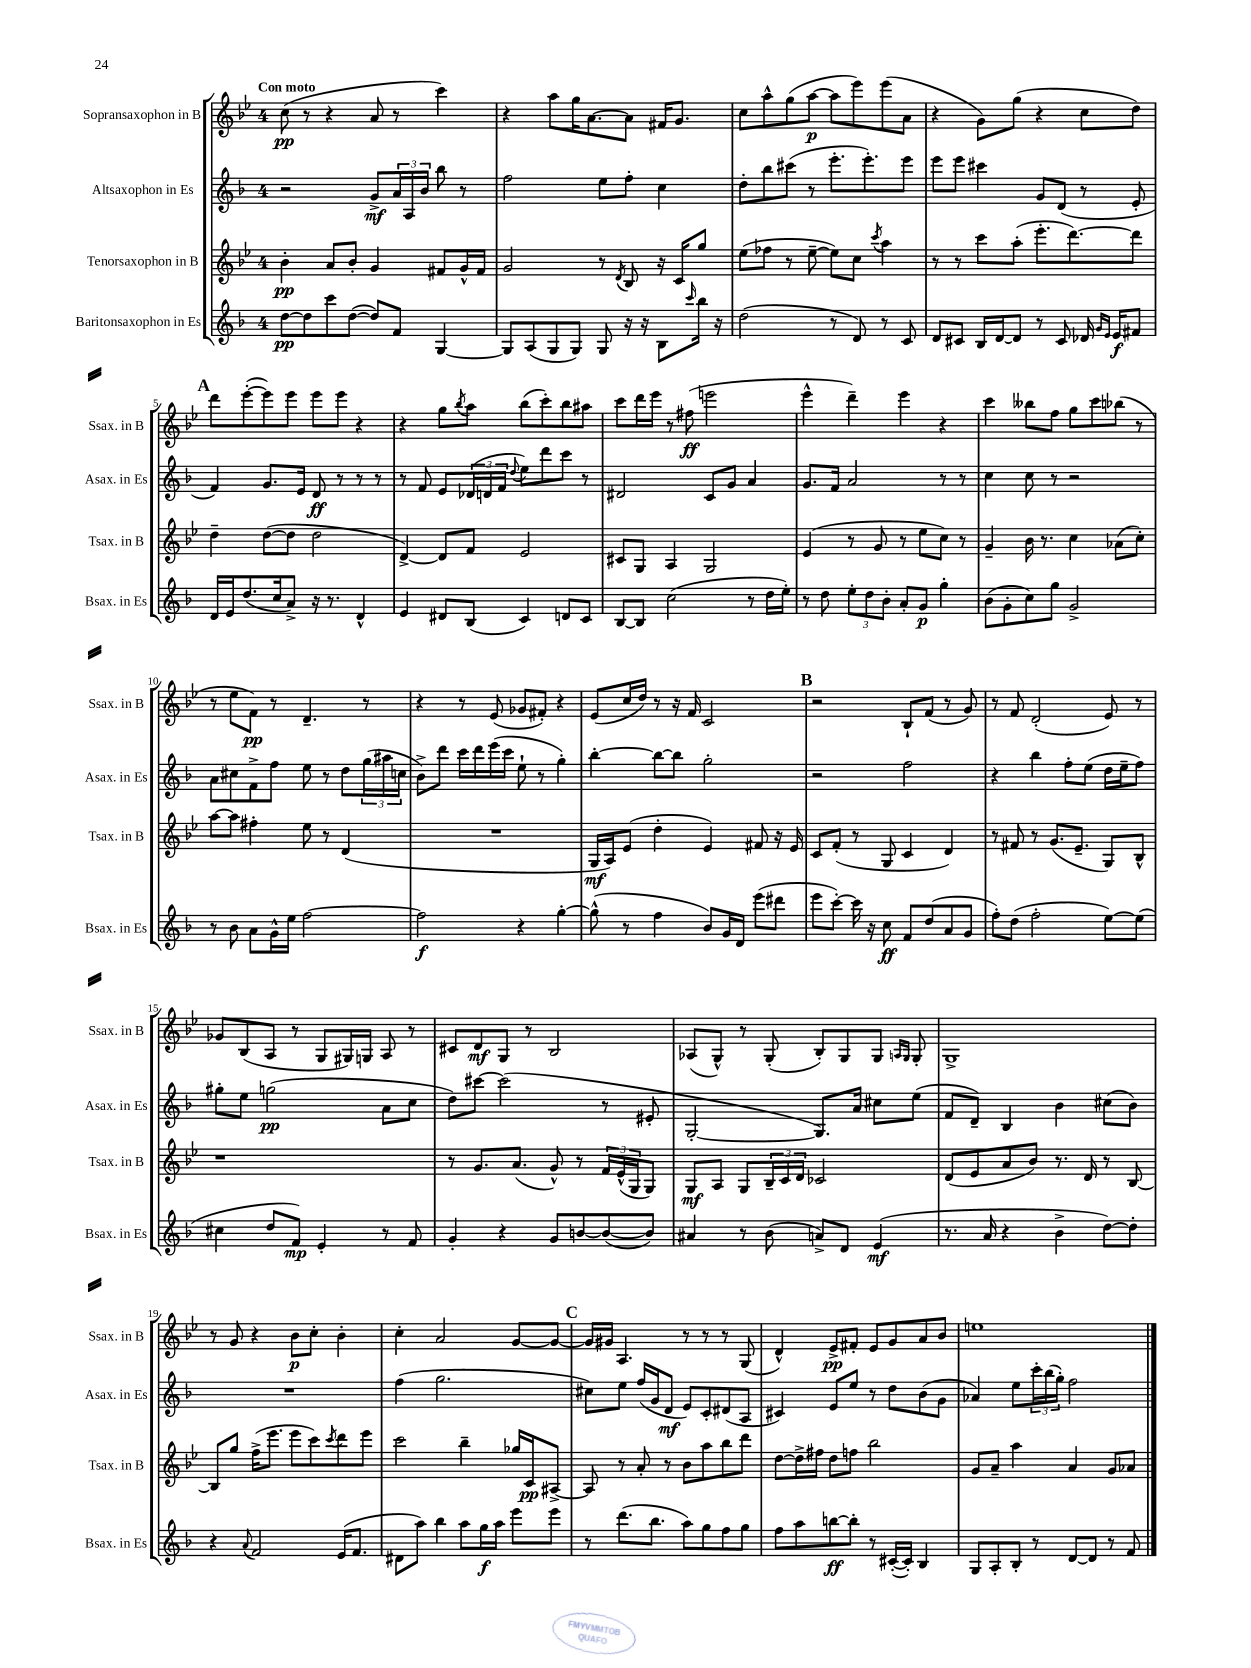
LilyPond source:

<<
\new StaffGroup <<
\new Staff = "s0" \with { instrumentName = "Sopransaxophon in B" shortInstrumentName = "Ssax. in B" } {
    \clef treble \key bes \major \once \override Staff.TimeSignature.style = #'single-digit \time 4/4 \tempo "Con moto"
    c''8\pp( r8 r4 a'8 r8 c'''4) |
    r4 a''8 g''16 a'8.~ a'8 fis'16 g'8. |
    c''8 a''8-^ g''8( a''8~\p a''8 ees'''8) ees'''8( a'8 |
    r4 g'8) g''8( r4 c''8 d''8) |
    \mark \markup { \bold "A" } d'''8 ees'''8~-.( ees'''8) ees'''8 ees'''8 ees'''8 r4 |
    r4 g''8 \acciaccatura { bes''8 } a''8 bes''8( c'''8-.) bes''8 ais''8 |
    c'''8 d'''16 ees'''16 r8 fis''8\ff( e'''2 |
    ees'''4-^ d'''4--) ees'''4 r4 |
    c'''4 beses''8 f''8 g''8 c'''8 bes''8( r8 |
    r8 ees''8 f'8\pp) r8 d'4.-- r8 |
    r4 r8 ees'8( ges'8 fis'8-.) r4 |
    ees'8( c''16 d''16) r8 r16 f'16 c'2 |
    \mark \markup { \bold "B" } r2 bes8-! f'8( r8 g'8) |
    r8 f'8 d'2-.( ees'8) r8 |
    ges'8 bes8( a8 r8 g8 gis16) g16 a8 r8 |
    cis'8 d'8\mf g8 r8 bes2 |
    aes8( g8-^) r8 g8-.( bes8-.) g8 g8 \grace { a16 g16 } g8-. |
    g1-> |
    r8 g'8 r4 bes'8\p c''8-. bes'4-. |
    c''4-. a'2 g'8~ g'8~ |
    \mark \markup { \bold "C" } g'16 gis'16 a4. r8 r8 r8 g8( |
    d'4-^) ees'8->\pp fis'8-. ees'8 g'8 a'8 bes'8 |
    e''1 \bar "|." |
}
\new Staff = "s1" \with { instrumentName = "Altsaxophon in Es" shortInstrumentName = "Asax. in Es" } {
    \clef treble \key f \major \once \override Staff.TimeSignature.style = #'single-digit \time 4/4
    r2 g'8->\mf \tuplet 3/2 { a'16 a16 bes'16 } bes''8 r8 |
    f''2 e''8 f''8-. c''4 |
    d''8-. bes''8 cis'''8( r8 e'''8.-. e'''8.-.) e'''8 |
    e'''8 e'''8 cis'''4 g'8 d'8( r8 e'8-. |
    \mark \markup { \bold "A" } f'4) g'8. e'16 d'8\ff r8 r8 r8 |
    r8 f'8 e'8 \tuplet 3/2 { des'16( d'16 f'16 } \appoggiatura { d''8 } e''8) d'''8 c'''8 r8 |
    dis'2 c'8 g'8 a'4 |
    g'8. f'16 a'2 r8 r8 |
    c''4 c''8 r8 r2 |
    a'8 cis''8 f'8-> f''8 e''8 r8 d''8 \tuplet 3/2 { g''16( ais''16 c''16 } |
    bes'8->) d'''8 c'''16 d'''16 e'''16( c'''16 e''8-! r8 g''4-.) |
    bes''4~-. bes''8~ bes''8 g''2-. |
    \mark \markup { \bold "B" } r2 f''2 |
    r4 bes''4 f''8-. e''8( d''16 e''16-- f''8) |
    gis''8-. e''8 g''2\pp( a'8 c''8 |
    d''8) cis'''8~ cis'''2( r8 eis'8-. |
    g2~-. g8.) a'16 cis''8 e''8( |
    f'8 d'8--) bes4 bes'4 cis''8( bes'8) |
    R1 |
    f''4( g''2. |
    \mark \markup { \bold "C" } cis''8) e''8 f''16( g'16 d'8\mf e'8) c'8-. dis'8( a8 |
    cis'4) e'8 e''8 r8 d''8 bes'8( g'8 |
    aes'4) e''8 \tuplet 3/2 { c'''16-. bes''16( g''16-.) } f''2 \bar "|." |
}
\new Staff = "s2" \with { instrumentName = "Tenorsaxophon in B" shortInstrumentName = "Tsax. in B" } {
    \clef treble \key bes \major \once \override Staff.TimeSignature.style = #'single-digit \time 4/4
    bes'4-.\pp a'8 bes'8-. g'4 fis'8 g'16-^ fis'16 |
    g'2 r8 \acciaccatura { d'8 } bes8 r16 c'16 g''8 |
    ees''8( fes''8 r8 ees''8~-- ees''8) c''8 \acciaccatura { c'''8 } a''4 |
    r8 r8 c'''8 a''8-.( ees'''8.-. d'''8.~) d'''8 |
    \mark \markup { \bold "A" } d''4-- d''8~( d''8 d''2 |
    d'4~->) d'8 f'8 ees'2 |
    cis'8 g8 a4 g2 |
    ees'4( r8 g'8 r8 ees''8 c''8) r8 |
    g'4-- bes'16 r8. c''4 aes'8( c''8-.) |
    a''8~ a''8 fis''4-. ees''8 r8 d'4( |
    R1 |
    g16\mf a16) ees'8( d''4-. ees'4) fis'8 r16 ees'16 |
    \mark \markup { \bold "B" } c'8 f'8-.( r8 g8 c'4 d'4) |
    r8 fis'8 r8 g'8.( ees'8.-- g8) bes8-^ |
    r1 |
    r8 g'8. a'8.( g'8-^) r8 \tuplet 3/2 { f'16 ees'16-^( g16 } g8) |
    g8\mf a8 g8 \tuplet 3/2 { bes16-- c'16 d'16 } ces'2 |
    d'8( ees'8 a'8 bes'8) r8. d'16 r8 bes8~ |
    bes8 g''8 f''16->( ees'''8. ees'''8 c'''8) \acciaccatura { c'''8 } d'''8 ees'''8 |
    c'''2 bes''4-- ges''16 c'16\pp ais8~-> |
    \mark \markup { \bold "C" } ais8 r8 a'8-. r8 bes'8 a''8 bes''8 d'''8 |
    d''8~ d''16-> fis''16 d''8 f''8 bes''2 |
    g'8 a'8-- a''4 a'4 g'8 aes'8 \bar "|." |
}
\new Staff = "s3" \with { instrumentName = "Baritonsaxophon in Es" shortInstrumentName = "Bsax. in Es" } {
    \clef treble \key f \major \once \override Staff.TimeSignature.style = #'single-digit \time 4/4
    d''8~\pp d''8 c'''8 d''8~( d''8) f'8 g4~ |
    g8 a8( g8 g8) g8 r16 r16 bes8 \grace { c'''16 } bes''16 r16 |
    d''2( r8 d'8) r8 c'8 |
    d'8 cis'8 bes16 d'16~ d'8 r8 cis'8 des'16 \grace { g'16 e'16 } e'16\f fis'8 |
    \mark \markup { \bold "A" } d'16 e'16 d''8.( c''16 a'8->) r16 r8. d'4-^ |
    e'4 dis'8 bes8( c'4) d'8 c'8 |
    bes8~ bes8 c''2( r8 d''16 e''16-.) |
    r8 d''8 \tuplet 3/2 { e''8-. d''8 bes'8-. } a'8-. g'8\p g''4-. |
    bes'8( g'8-. c''8) g''8 g'2-> |
    r8 bes'8 a'8 g'16-^ e''16 f''2~ |
    f''2\f r4 g''4~-. |
    g''8-^( r8 f''4 bes'8) g'16 d'16 e'''8( dis'''8 |
    \mark \markup { \bold "B" } e'''8 c'''8~-.) c'''16 r16 c''8\ff f'8 d''8( a'8 g'8 |
    f''8-.) d''8( f''2-. e''8~) e''8( |
    cis''4 d''8 f'8\mp) e'4-. r8 f'8 |
    g'4-. r4 g'8 b'8~ b'8~( b'8) |
    ais'4 r8 bes'8( a'8->) d'8 e'4\mf( |
    r8. a'16 r4 bes'4-> d''8~) d''8-. |
    r4 \appoggiatura { a'8 } f'2 e'16( f'8. |
    dis'8 a''8) bes''4 a''8 g''16\f a''16 e'''8 e'''8 |
    \mark \markup { \bold "C" } r8 d'''8.( bes''8. a''8) g''8 f''8 g''8 |
    f''8 a''8 b''8~\ff b''8-. r8 cis'16~-.( cis'16-.) bes4 |
    g8 a8-. bes8-. r8 d'8~ d'8 r8 f'8 \bar "|." |
}
>>
>>
